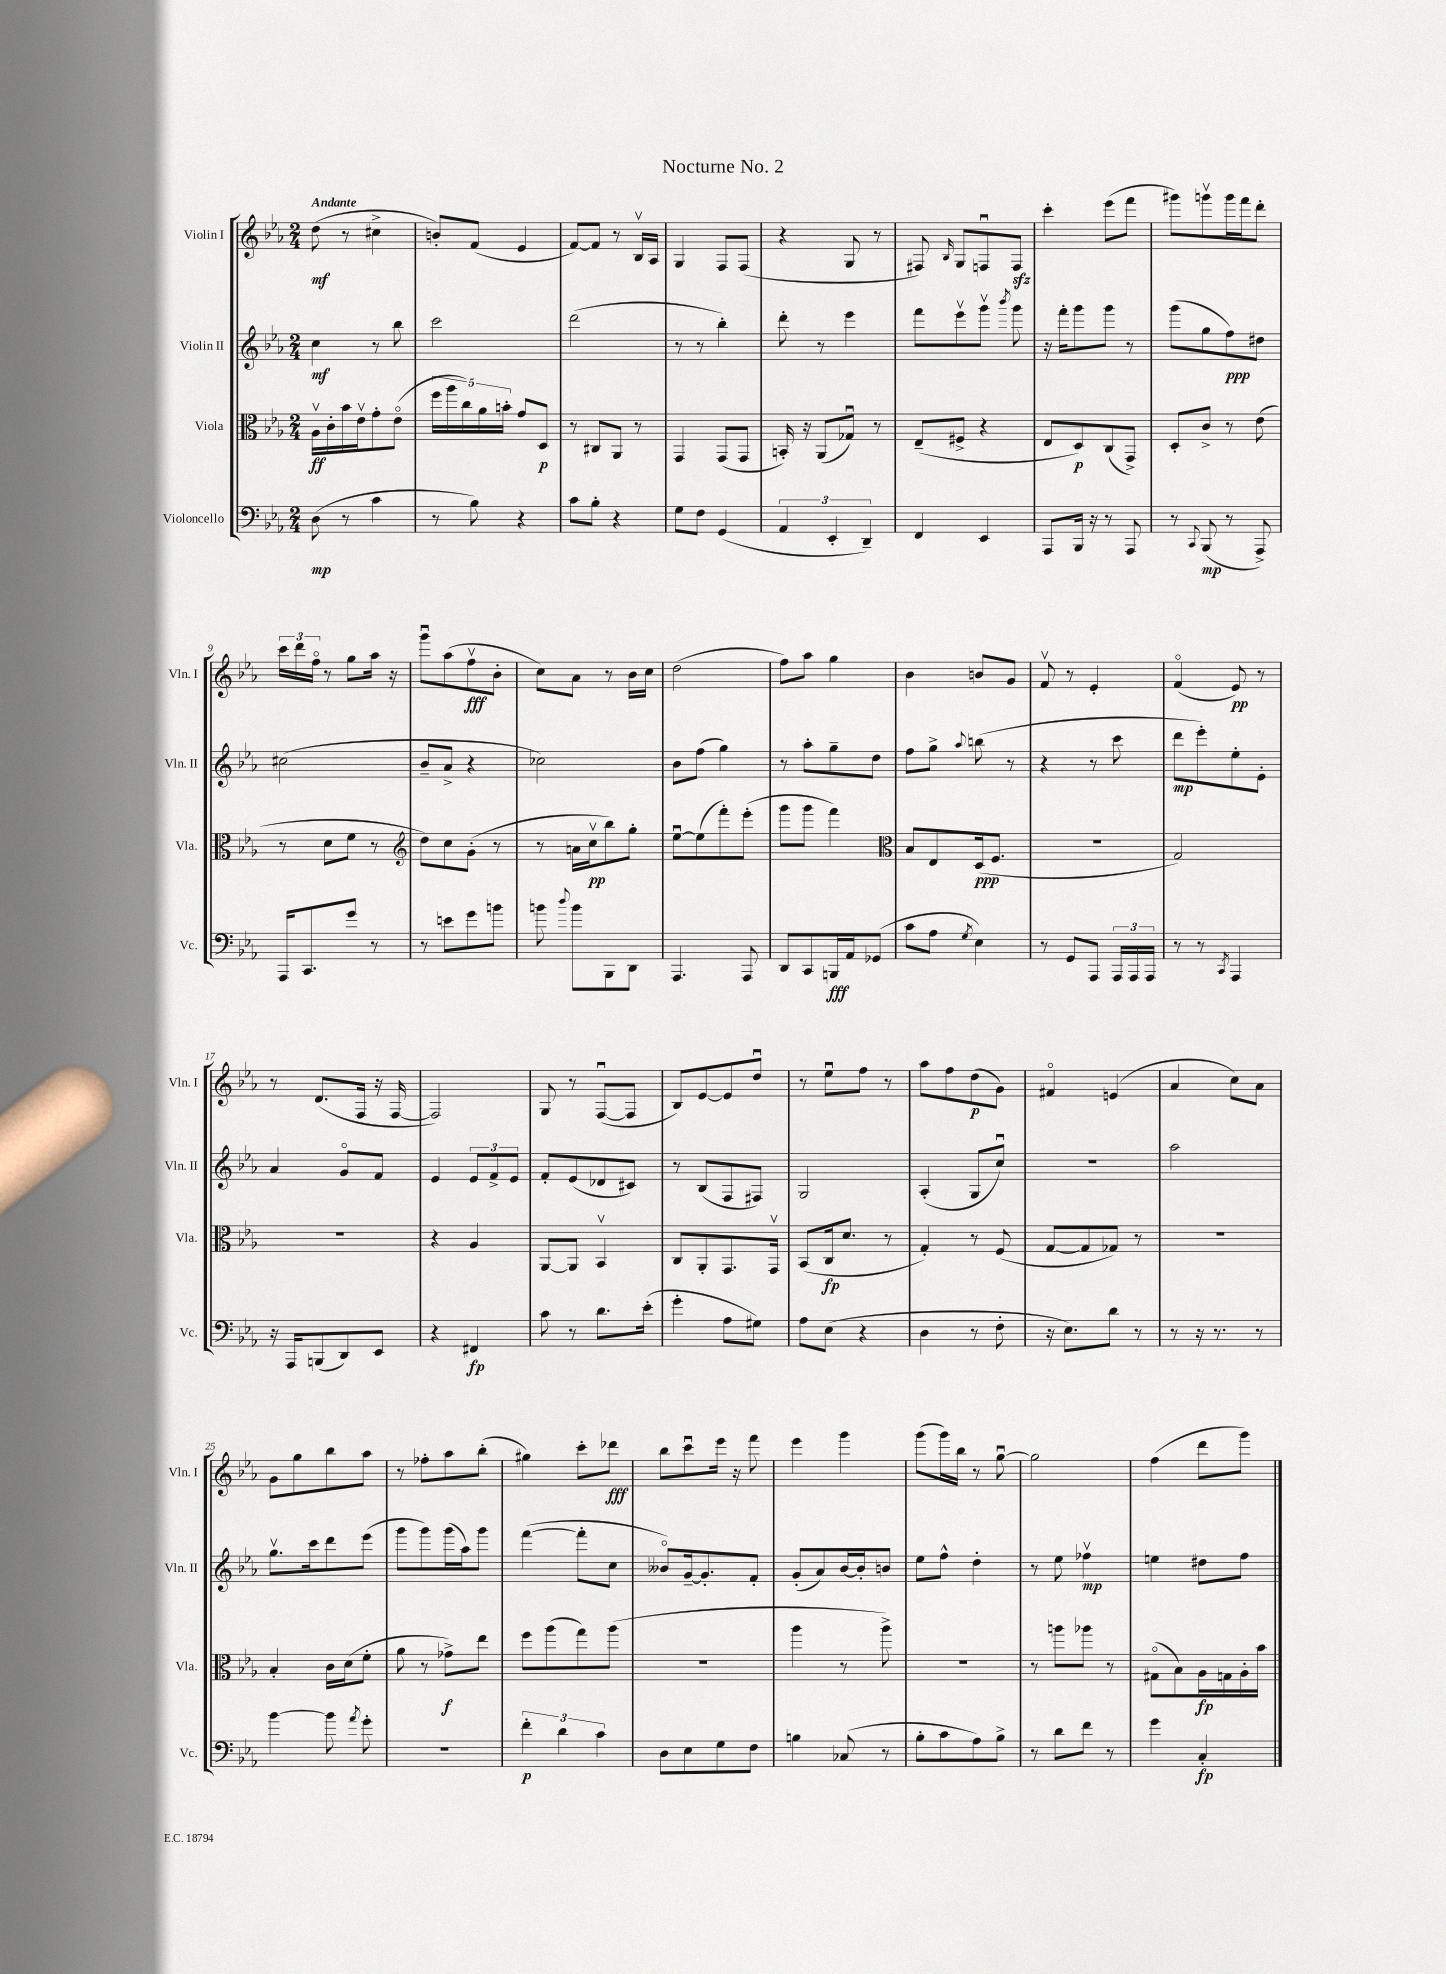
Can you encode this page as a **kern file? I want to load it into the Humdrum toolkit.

**kern	**kern	**kern	**kern
*staff4	*staff3	*staff2	*staff1
*clefF4	*clefC3	*clefG2	*clefG2
*k[b-e-a-]	*k[b-e-a-]	*k[b-e-a-]	*k[b-e-a-]
*M2/4	*M2/4	*M2/4	*M2/4
(8D	16A-v	4cc	(8dd
.	16c'	.	.
8r	16b-	.	8r
.	16e-v	.	.
4c	8g'	8r	4cc#^
.	(8e-o	8bb-	.
=	=	=	=
8r	20ff	2ccc	8b')
.	20aa-	.	.
.	20cc)	.	.
8B-)	.	.	(8f
.	20a-	.	.
.	20b'	.	.
4r	8g	.	4e-
.	8D	.	.
=	=	=	=
8c	8r	(2ddd	[8f)
8B-'	8C#	.	8f]
4r	8AA-	.	8r
.	8r	.	16B-v
.	.	.	16A-
=	=	=	=
8G	4GG	8r	4G
8F	.	8r	.
(4GG	(8GG	4bb-')	8F
.	8GG	.	(8F
=	=	=	=
6AA-	16BB')	8ddd'	4r
.	16r	.	.
.	(8AA-	8r	.
6EE-'	.	.	.
.	8G-u)	4eee-	8G
6DD~)	.	.	.
.	8r	.	8r
=	=	=	=
4FF	(8E-~	8fff	8F#)
.	.	.	16qqB-
.	8F#^	8eee-v	8G
4EE-	4r	8gggv	8Fu
.	.	8qbbb-	.
.	.	8ggg	8F
=	=	=	=
8AAA-	8E-	16r	4ccc'
.	.	16fff'	.
16BBB-	8D)	8ggg	.
16r	.	.	.
8r	(8C	8ggg	(8eee-
8AAA-	8GG^)	8r	8fff
=	=	=	=
8r	8D'	(8ggg	8ggg#)
8qqCC	.	.	.
(8BBB-	8c^	8gg	8gggv
8r	8r	8ff)	16ggg
.	.	.	16fff
8AAA-^)	(8e-	8dd#	8ddd'
=	=	=	=
16AAA-	8r	(2cc#	24ccc
.	.	.	24ddd
8.CC	.	.	.
.	.	.	24ffo
.	8d	.	8r
8g	8f	.	8gg
8r	8r	.	16aa-
.	.	.	16r
=	=	=	=
*	*clefG2	*	*
8r	8dd)	8b-~	8gggu
8e	8cc	8a-^	(8aa-
8g	(8g'	4r	8ffv
8b	8r	.	8b-'
=	=	=	=
8b	8r	2cc-)	8cc)
8qqdd	.	.	.
8b	16a	.	8a-
.	16ccv	.	.
8BBB-	8bb-)	.	8r
8DD	8gg'	.	16b-
.	.	.	16cc
=	=	=	=
4.AAA-	[8ee-u	8b-	(2dd
.	(8ee-]	(8ff	.
.	8fff')	4gg)	.
8AAA-	(8eee-'	.	.
=	=	=	=
8DD	8ggg	8r	8ff)
8CC	8ggg	8aa-'	8aa-
16BBB	4fff)	8gg~	4gg
16AA-	.	.	.
(8GG-	.	8dd	.
=	=	=	=
*	*clefC3	*	*
8c	8B-	8ff	4b-
8A-	8E-	8gg^	.
8qG	.	8qqaa-	.
4E-)	(16D	(8bb	8b
.	8.F	.	.
.	.	8r	8g
=	=	=	=
8r	2r	4r	8fv
8GG	.	.	8r
8AAA-	.	8r	4e-'
24AAA-	.	8ccc	.
24AAA-	.	.	.
24AAA-	.	.	.
=	=	=	=
8r	2G)	8ddd	(4fo
8r	.	8eee-')	.
8qCC	.	.	.
4AAA-	.	8ee-'	8e-)
.	.	8e-'	8r
=	=	=	=
16r	2r	4a-	8r
16AAA-	.	.	.
(8BBB	.	.	(8.d
8DD)	.	8go	.
.	.	.	16F
8EE-	.	8f	16r
.	.	.	[16F
=	=	=	=
4r	4r	4e-	2F])
4FF#	4A-	12e-	.
.	.	12f^	.
.	.	12e-	.
=	=	=	=
8c	[8AA-	8f'	8G
8r	8AA-]	(8e-	8r
8.d	4BB-v	8d-	([8Fu
.	.	8c#)	8F]
(16e-'	.	.	.
=	=	=	=
4g'	8C	8r	8B-)
.	8AA-'	(8B-	[8e-
8A-	8.GG	8F	8e-]
8G#)	.	8F#)	8ddu
.	16GGv	.	.
=	=	=	=
8A-	(8BB-	2G	8r
(8E-	16C	.	8ee-u
.	8.d	.	.
4r	.	.	8ff
.	8r	.	8r
=	=	=	=
4D	4G')	(4A-'	8aa-
.	.	.	8ff
8r	8r	8G	(8dd
8F'	(8F	8ccu)	8g)
=	=	=	=
16r	[8G	2r	4f#o
8.E-)	.	.	.
.	8G]	.	.
8d	8G-)	.	(4e
8r	8r	.	.
=	=	=	=
8r	2r	2aa-	4a-
16r	.	.	.
8.r	.	.	.
.	.	.	8cc)
8r	.	.	8a-
=	=	=	=
[4b-	4B-'	8.ggv	8g
.	.	.	8gg
.	.	16ccc	.
8b-]	16c	8ddd	8bb-
.	(16d	.	.
8qa-	.	.	.
8g'	8f'	(8eee-	8aa-
=	=	=	=
2r	8a-	8ggg	8r
.	8r	8ggg)	8ff-'
.	8g-^)	(16ggg	8aa-
.	.	16aa-)	.
.	8ee-	8ggg	(8bb-'
=	=	=	=
6f'	8ff	([4fff	4gg#)
.	(8aa-	.	.
6d	.	.	.
.	8gg)	8fff']	8ccc'
6c	.	.	.
.	(8aa-	8cc	8ddd-
=	=	=	=
8D	2r	8b--o)	8bb-
8E-	.	[16g~	8cccu
.	.	8.g']	.
8G	.	.	16eee-
.	.	.	16r
8F	.	8f'	8fff
=	=	=	=
4B	4aa-	(8g'	4eee-
.	.	8a-)	.
(8C-	8r	[16b-	4ggg
.	.	16b-']	.
8r	8aa-^)	8b	.
=	=	=	=
8B-'	2r	8ee-	(8ggg
8c	.	8ff^^	16ggg)
.	.	.	16bb-
8A-)	.	4dd'	8r
8B-^	.	.	[8ggu
=	=	=	=
8r	8r	8r	2gg]
8d	8aa	8ee-	.
8f	8aa-	4ff-v	.
8r	8r	.	.
=	=	=	=
4g	(8G#o	4ee	(4ff
.	8B-)	.	.
4C'	16A-	8dd#	8ddd
.	16G	.	.
.	16A-'	8ff	8ggg)
.	16b-	.	.
==	==	==	==
*-	*-	*-	*-
